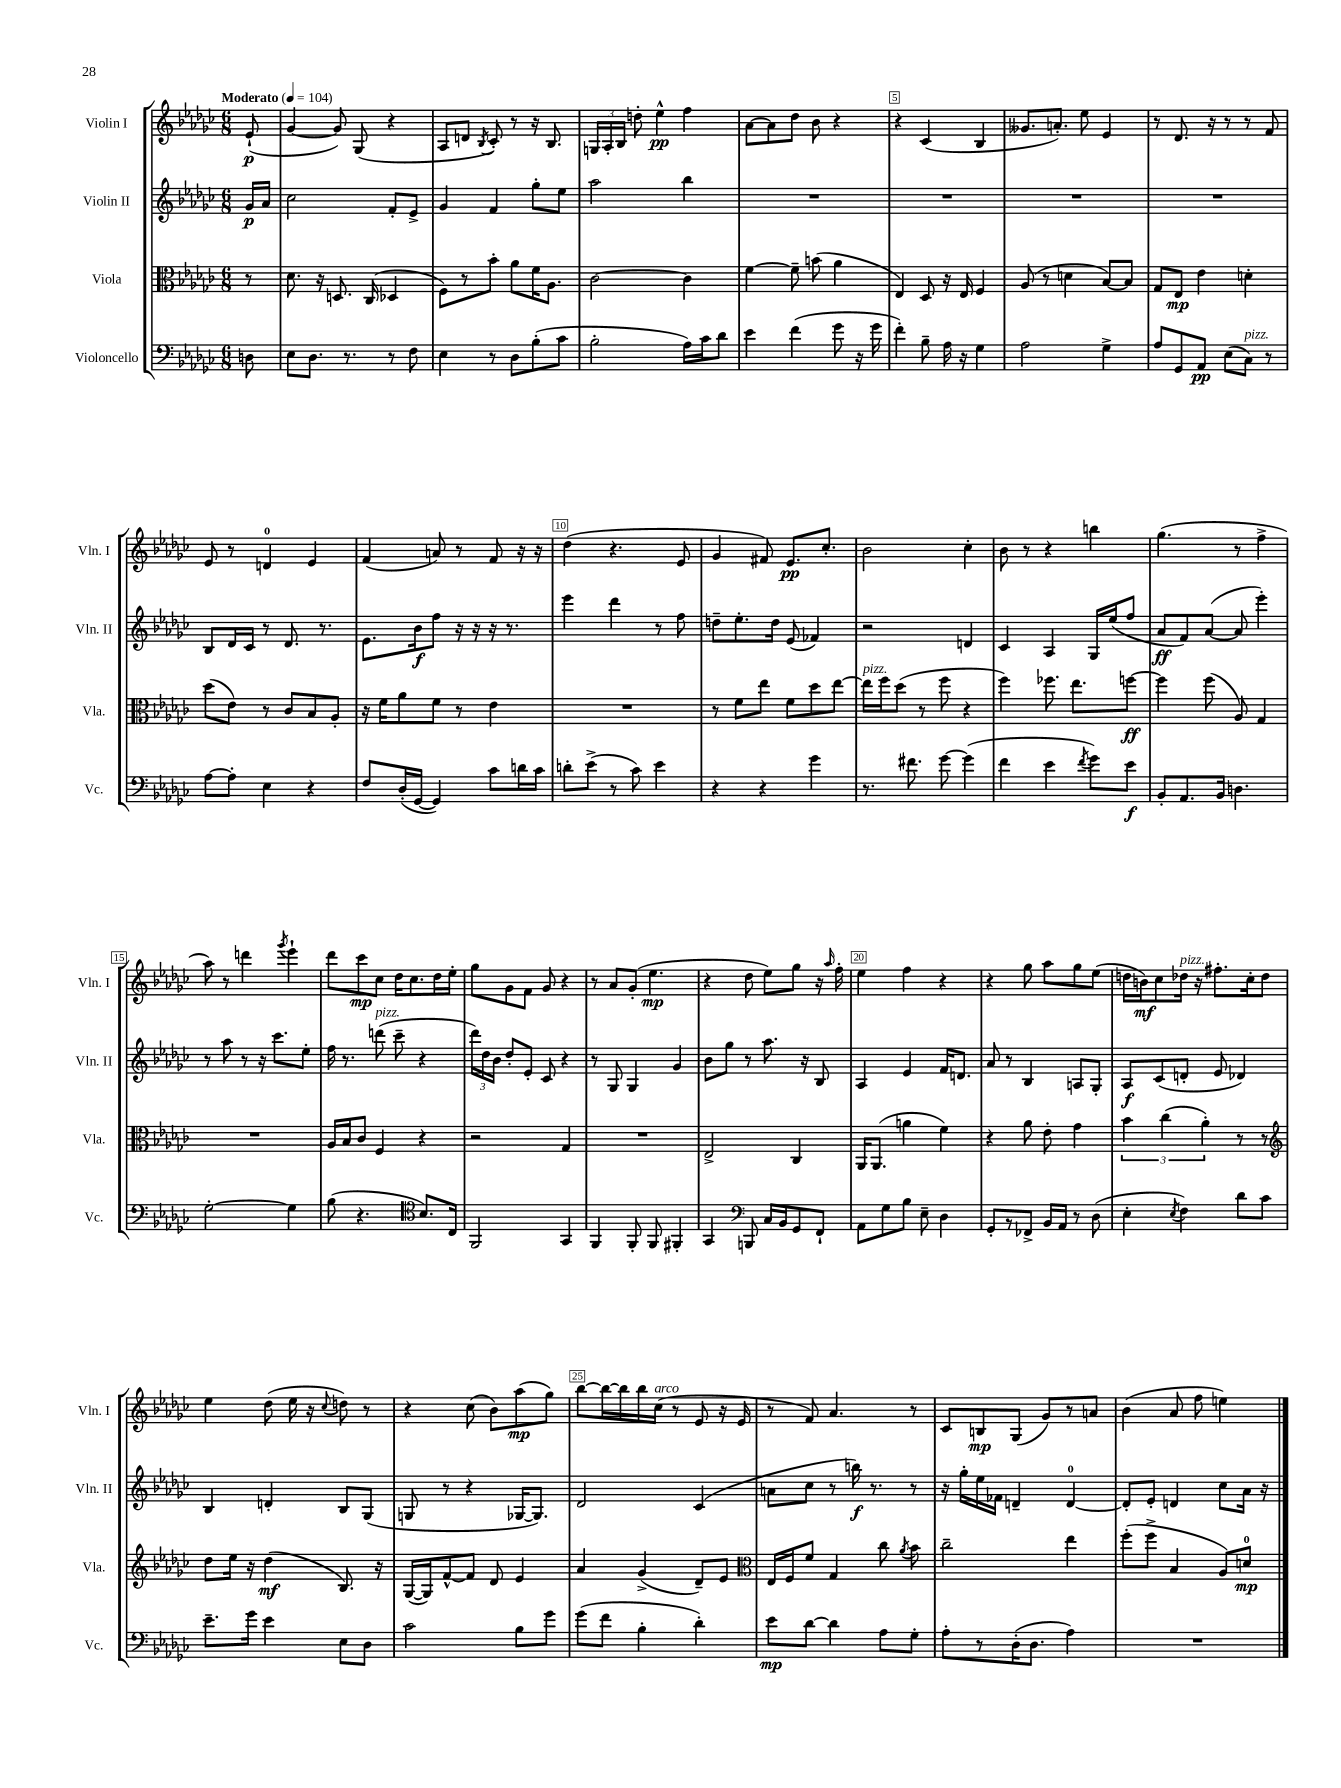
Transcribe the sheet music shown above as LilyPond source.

<<
\new StaffGroup <<
\new Staff = "s0" \with { instrumentName = "Violin I" shortInstrumentName = "Vln. I" } {
    \clef treble \key ges \major \numericTimeSignature \time 6/8 \partial 8 \tempo "Moderato" 4 = 104
    \autoBeamOff ees'8-!\p( |
    ges'4~ ges'8) ges8( r4 |
    aes8[ d'8] \acciaccatura { bes8 } ces'8-.) r8 r16 bes8. |
    \tuplet 3/2 { g16[ aes16-. bes16] } d''8-. ees''4-^\pp f''4 |
    aes'8[~ aes'8 des''8] bes'8 r4 |
    r4 ces'4( bes4 |
    geses'8.[ a'8.]-.) ees''8 ees'4 |
    r8 des'8. r16 r8 r8 f'8 |
    ees'8 r8 d'4-0 ees'4 |
    f'4( a'8) r8 f'8 r16 r16 |
    des''4( r4. ees'8 |
    ges'4 fis'8) ees'8.[\pp ces''8.]-. |
    bes'2 ces''4-. |
    bes'8 r8 r4 b''4 |
    ges''4.( r8 f''4-> |
    aes''8) r8 d'''4 \acciaccatura { ges'''8 } ees'''4-! |
    des'''8[ ces'''8\mp ces''8] des''16[ ces''8. des''16 ees''16]-. |
    ges''8[ ges'8 f'8] ges'8 r4 |
    r8 aes'8[ ges'8]-.( ees''4.\mp |
    r4 des''8 ees''8[) ges''8] r16 \grace { aes''16 } f''16-. |
    ees''4 f''4 r4 |
    r4 ges''8 aes''8[ ges''8 ees''8]( |
    d''16[ b'16\mf) ces''8 des''16]^\markup { \italic "pizz." } r16 fis''8.[-. ces''16-. des''8] |
    ees''4 des''8( ees''16 r16 \appoggiatura { ces''8 } d''8) r8 |
    r4 ces''8( bes'8[) aes''8\mp( ges''8]) |
    bes''8[~ bes''16~ bes''16 bes''16 ces''16]^\markup { \italic "arco" }( r8 ees'8 r16 ees'16 |
    r8 f'8) aes'4. r8 |
    ces'8[ b8\mp ges8]( ges'8[) r8 a'8] |
    bes'4( aes'8 f''8 e''4) \bar "|." |
}
\new Staff = "s1" \with { instrumentName = "Violin II" shortInstrumentName = "Vln. II" } {
    \clef treble \key ges \major \numericTimeSignature \time 6/8 \partial 8
    \autoBeamOff ges'16[\p aes'16] |
    ces''2 f'8[-. ees'8]-> |
    ges'4 f'4 ges''8[-. ees''8] |
    aes''2 bes''4 |
    R2. |
    R2. |
    R2. |
    R2. |
    bes8[ des'16 ces'16] r8 des'8. r8. |
    ees'8.[ bes'16\f f''8] r16 r16 r16 r8. |
    ees'''4 des'''4 r8 f''8 |
    d''8[-- ees''8.-. d''16] ees'8( fes'4) |
    r2 d'4 |
    ces'4 aes4 ges16[ ees''16( f''8] |
    aes'8[\ff f'8) aes'8]~( aes'8 ees'''4-.) |
    r8 aes''8 r8 r16 ces'''8.[ ees''8]-. |
    f''16 r8. d'''8^\markup { \italic "pizz." }( ces'''8-- r4 |
    \tuplet 3/2 { des'''16[) des''16 bes'16] } des''8[-. ees'8]-. ces'8 r4 |
    r8 ges8 ges4 ges'4 |
    bes'8[ ges''8] r8 aes''8. r16 bes8 |
    aes4 ees'4 f'16[ d'8.] |
    aes'8 r8 bes4 a8[ ges8]-. |
    aes8[\f ces'8( d'8]-. ees'8 des'4) |
    bes4 d'4-. bes8[ ges8]( |
    g8 r8 r4 ges16[~ ges8.]) |
    des'2 ces'4( |
    a'8[ ces''8] r8 b''16\f) r8. r8 |
    r16 ges''16[-. ees''16 fes'16] d'4-- d'4-0~ |
    d'8[-. ees'8]-. d'4 ces''8[ aes'16] r16 \bar "|." |
}
\new Staff = "s2" \with { instrumentName = "Viola" shortInstrumentName = "Vla." } {
    \clef alto \key ges \major \numericTimeSignature \time 6/8 \partial 8
    \autoBeamOff r8 |
    des'8. r16 d8. ces16( des4 |
    f8[) r8 bes'8]-. aes'8[ f'16 aes8.] |
    ces'2~ ces'4 |
    f'4~ f'8-- b'8( aes'4 |
    ees4) des8 r16 ees16 f4 |
    aes8( r8 d'4 bes8[~) bes8] |
    ges8[ ees8]\mp ees'4 d'4-. |
    des''8[( ees'8]) r8 ces'8[ bes8 aes8]-. |
    r16 f'16[ aes'8 f'8] r8 ees'4 |
    R2. |
    r8 f'8[ ees''8] f'8[ des''8 ees''8]~ |
    ees''16[^\markup { \italic "pizz." } f''16 des''8]( r8 f''8 r4 |
    f''4) fes''8. ees''8.[ f''8]~\ff |
    f''4 f''8( aes8) ges4 |
    R2. |
    aes16[ bes16 ces'8] f4 r4 |
    r2 ges4 |
    R2. |
    ees2-> ces4 |
    aes,16[ aes,8.]( a'4 f'4) |
    r4 aes'8 ees'8-. ges'4 |
    \tuplet 3/2 { bes'4 ces''4( aes'4-.) } r8 r8 |
    \clef treble des''8[ ees''16] r16 des''4\mf( bes8.) r16 |
    ges16[~( ges16) f'8~-^ f'8] des'8 ees'4 |
    aes'4 ges'4->( des'8[--) ees'8] |
    \clef alto ees16[ f16 f'8] ges4 ces''8 \acciaccatura { aes'8 } bes'8 |
    ces''2-- ees''4 |
    f''8[-.( f''8]-> bes4 aes8[) d'8]-0\mp \bar "|." |
}
\new Staff = "s3" \with { instrumentName = "Violoncello" shortInstrumentName = "Vc." } {
    \clef bass \key ges \major \numericTimeSignature \time 6/8 \partial 8
    \autoBeamOff d8 |
    ees8[ des8.] r8. r8 f8 |
    ees4 r8 des8[ bes8-.( ces'8] |
    bes2-. aes16[) ces'16 des'8] |
    ees'4 f'4( ges'8 r16 ges'16 |
    f'4-.) bes8-- aes16 r16 ges4 |
    aes2 ges4-> |
    aes8[ ges,8 aes,8]\pp ees8[( ces8]^\markup { \italic "pizz." }) r8 |
    aes8[~ aes8]-. ees4 r4 |
    f8[ des16-.( ges,16]~ ges,4) ces'8[ d'16 ces'16] |
    d'8[-. ees'8]->( r8 ces'8) ees'4 |
    r4 r4 ges'4 |
    r8. fis'8. ges'8~ ges'4( |
    f'4 ees'4 \acciaccatura { f'8 } ges'8[) ees'8]\f |
    bes,8[-. aes,8. bes,16] d4. |
    ges2~-. ges4 |
    bes8( r4. \clef tenor bes8.[) ces16] |
    f,2 ges,4 |
    f,4 f,8-. f,8 fis,4-. |
    ges,4 \clef bass b,,8 ces16[ bes,16 ges,8 f,8]-! |
    aes,8[ ges8 bes8] ees8-- des4 |
    ges,8[-. r8 fes,8]-> bes,16[ aes,16] r8 des8( |
    ees4-. \acciaccatura { ees8 } f4) des'8[ ces'8] |
    ees'8.[-- ges'16] ees'4 ees8[ des8] |
    ces'2 bes8[ ges'8] |
    ges'8[( f'8] bes4-. des'4-.) |
    ees'8[\mp des'8]~ des'4 aes8[ ges8]-. |
    aes8[-. r8 des16-.( des8.] aes4) |
    R2. \bar "|." |
}
>>
>>
\layout { \context { \Score \override BarNumber.break-visibility = ##(#f #t #t) barNumberVisibility = #(every-nth-bar-number-visible 5) \override BarNumber.stencil = #(make-stencil-boxer 0.1 0.3 ly:text-interface::print) } }
